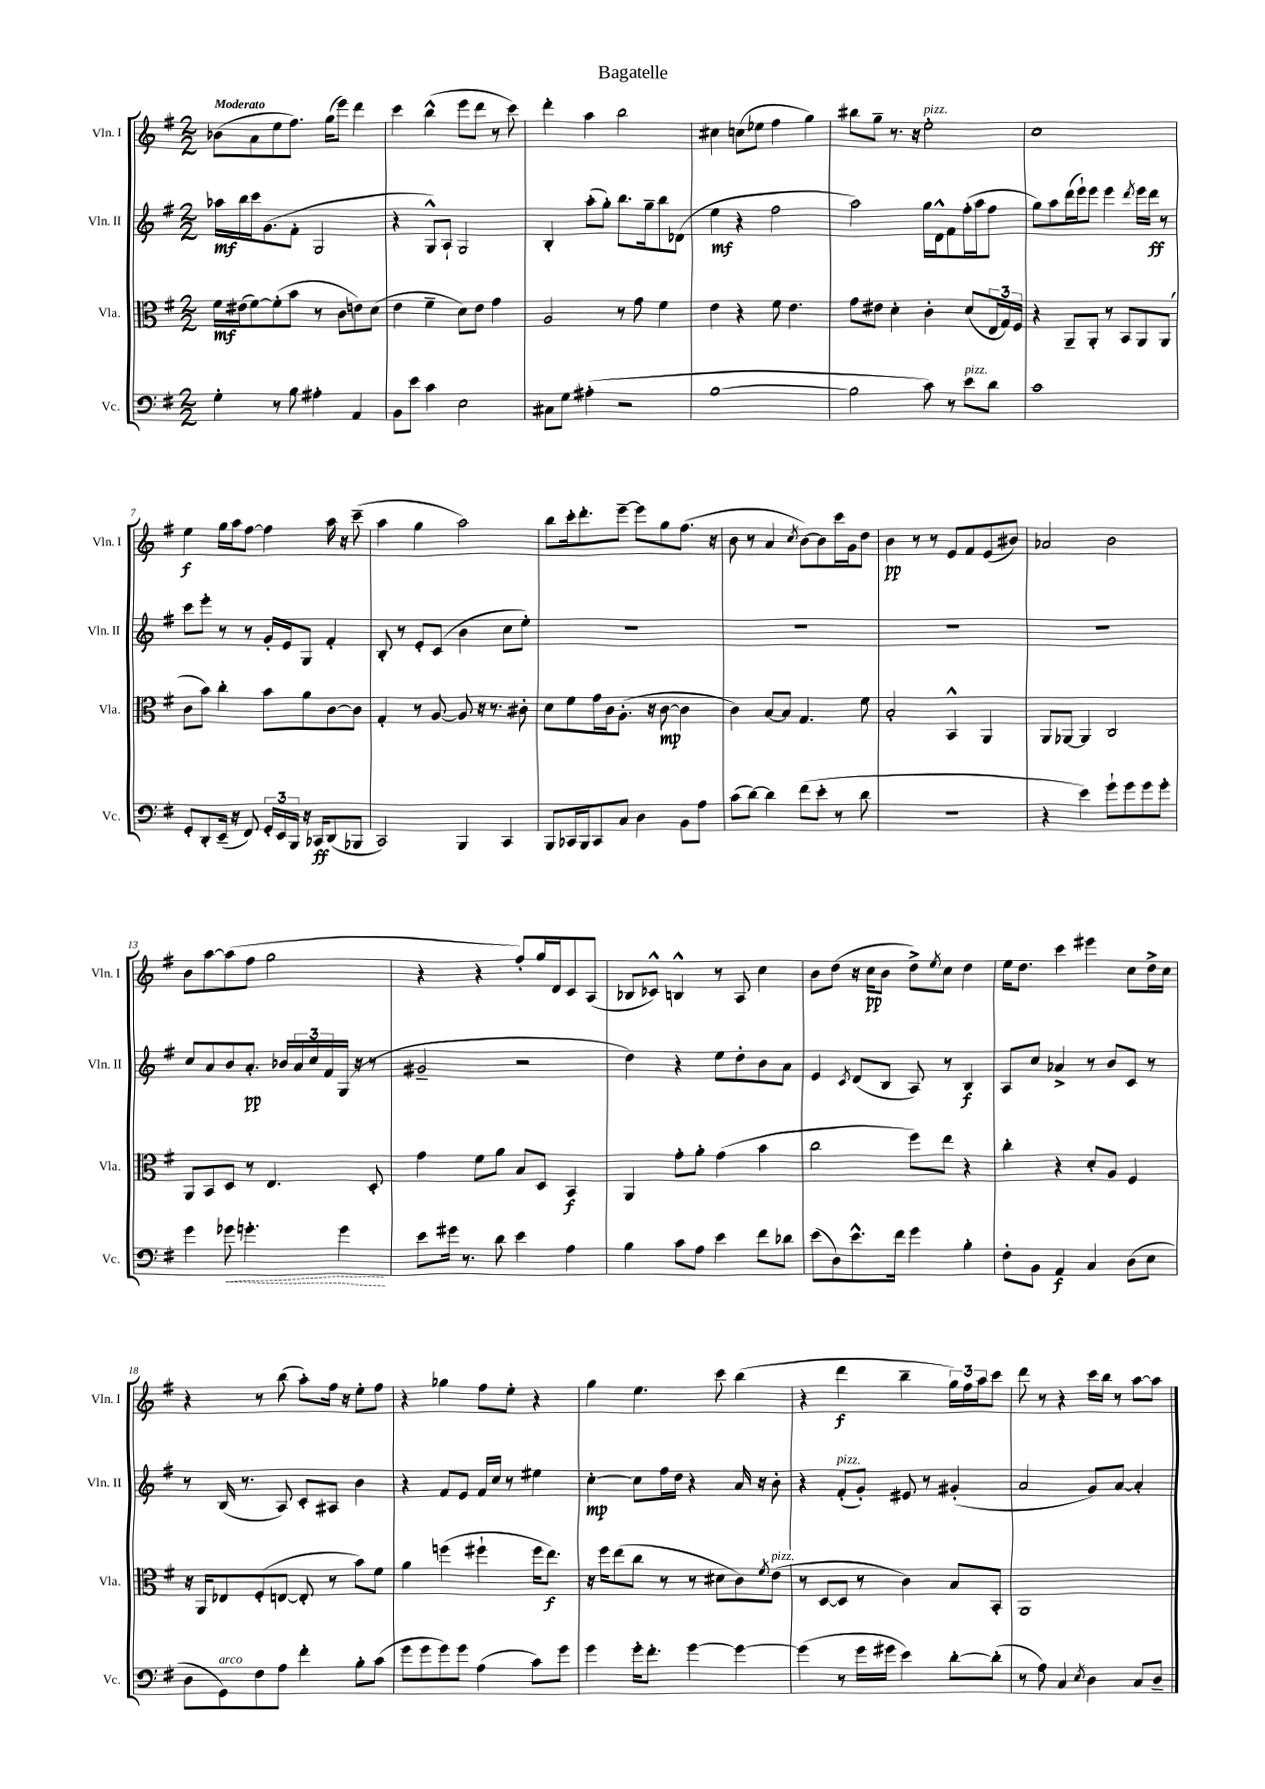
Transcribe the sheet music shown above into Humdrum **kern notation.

**kern	**kern	**kern	**kern
*staff4	*staff3	*staff2	*staff1
*clefF4	*clefC3	*clefG2	*clefG2
*k[f#]	*k[f#]	*k[f#]	*k[f#]
*M2/2	*M2/2	*M2/2	*M2/2
4G'	16f#	16aa-	(8b-
.	(16e#	16bb	.
.	[8f#)	16ccc	8a
.	.	(8.g	.
8r	(8f#']	.	8ee
8B	8b	8f#'	8.ff#)
4A#'	8r	2G	.
.	.	.	(16gg
.	8c	.	8eee)
4AA	8e)	.	4ddd
.	(8d	.	.
=	=	=	=
8BB	4e	4r	4ccc
8e	.	.	.
4c	4f#~	8G^^)	(4bb^^
.	.	8A`	.
2E	8d)	2G	8eee
.	8e	.	8ddd
.	4g	.	8r
.	.	.	8ccc)
=	=	=	=
8C#	2A	4B'	4ddd'
8G	.	.	.
(4A#'	.	(8aa'	4aa
.	.	8gg')	.
2r	8r	8.bb	2bb
.	8g	.	.
.	.	16gg~	.
.	4f#	8bb	.
.	.	(8d-	.
=	=	=	=
[1B	4e	4ee	4cc#
.	4r	4r	(8cc
.	.	.	8ee-
.	8f#	2ff#	4ff#
.	4.e	.	.
.	.	.	4gg)
=	=	=	=
2B]	8g	2aa)	8bb#
.	8e#	.	8gg~
.	4d'	.	8.r
.	.	.	16r
8c)	4c'	16gg	2ee'
.	.	16d^^	.
8r	.	8f#	.
8e	(8d	(16ff#'	.
.	.	16aa	.
8d	24E	8ff#	.
.	24G)	.	.
.	24F#	.	.
=	=	=	=
1c	4r	8gg)	1cc
.	.	8aa	.
.	8AA~	(16ddd	.
.	.	16eee`)	.
.	8AA'	8eee	.
.	8r	4eee	.
.	8BB	.	.
.	.	8qddd	.
.	8AA	16eee	.
.	.	16ddd	.
.	(8AA	8r	.
=	=	=	=
8GG'	8c	8ccc	4ee
8DD'	8b)	8eee'	.
(16EE~	4cc'	8r	16gg
16r	.	.	16aa
8FF#)	.	8r	[8ff#
24GG'	8b	16g'	4ff#]
24EE	.	.	.
.	.	16e	.
24BBB	.	.	.
16r	8a	8G	.
16CC-	.	.	.
(8DD	[8c	4f#'	16aa
.	.	.	16r
8BBB-	8c]	.	(8ccc~
=	=	=	=
2CC)	4G'	8B'	4aa
.	.	8r	.
.	8r	8e'	4gg
.	[8A	(8c	.
4BBB	8A]	4b	2aa)
.	16r	.	.
.	8.r	.	.
4CC	.	8cc	.
.	8c#'	8ee')	.
=	=	=	=
8BBB	8d	1r	8bb
16CC-	8f#	.	16ccc'
16BBB	.	.	8.ddd'
8CC-	16g	.	.
.	16c	.	.
8C	(8.A'	.	[8eee~
4D	.	.	8eee]
.	16r	.	.
.	[8c	.	8gg
8BB	4c]	.	(8.ff#
8A	.	.	.
.	.	.	16r
=	=	=	=
(8c	4c)	1r	8b
[8d)	.	.	8r
4d]	[8B	.	4a
.	8B]	.	.
.	.	.	8qcc
(8f#	4.G	.	[8b)
8e'	.	.	8b]
8r	.	.	16ccc
.	.	.	16g
8d	8f#	.	8dd
=	=	=	=
1r	2B'	1r	4b
.	.	.	8r
.	.	.	8r
.	4BB^^	.	8e
.	.	.	8f#
.	4AA	.	(8e
.	.	.	8b#)
=	=	=	=
4r	8AA	1r	2a-
.	[8AA-	.	.
4e)	4AA-]	.	.
8g`	2C	.	2b
8g	.	.	.
8g	.	.	.
8g'	.	.	.
=	=	=	=
4g	8AA	8cc	8b
.	8BB	8a	[8aa
8g-	8D	8b	(8aa]
4.g'	8r	8.a'	8ff#
.	4.E	.	2gg
.	.	16b-	.
.	.	24a	.
.	.	24cc	.
.	.	24f#	.
4g	.	(16G	.
.	.	16r	.
.	8D'	8r	.
=	=	=	=
8e	4g	2g#~	4r
16g#	.	.	.
8.r	.	.	.
.	8f#	.	4r
8d	8a	.	.
4e	8B	2r	8ff#')
.	8D	.	16gg
.	.	.	16d
4A	4BB	.	8c
.	.	.	(8A
=	=	=	=
4B	4AA	4dd)	8B-
.	.	.	8c-^^)
8c	8g'	4r	4B^^
8A	8a'	.	.
4e	(4g	8ee	8r
.	.	8dd'	8A
8f#	4b	8b	4cc
8d-	.	8a	.
=	=	=	=
(8e	2cc	4e	8b
8D)	.	.	(8dd
.	.	8qc	.
8.e^^	.	(8d	16r
.	.	.	16cc
.	.	8B	8b
16f#	.	.	.
4g	8ff#)	8A)	8dd^)
.	.	.	8qee
.	8ee	8r	8cc
4B'	4r	4B	4dd
=	=	=	=
8F#'	4cc'	8A	16ee
.	.	.	8.dd
8BB	.	8cc	.
4AA	4r	4a-^	4ccc
4C	8d'	8r	4eee#
.	8A	8b	.
(8D	4F#	8c	8cc
8E	.	8r	16dd^
.	.	.	16cc
=	=	=	=
8D	16r	8r	4r
.	16AA	.	.
8GG)	8E-	(16B	.
.	.	8.r	.
8F#	(8F#'	.	8r
8A	[8E	8A)	(8bb
4f#'	8E']	8c'	8aa')
.	8r	8A#	16ff#
.	.	.	16r
8B'	8b)	4b	8ee'
(8c	8f#	.	8ff#
=	=	=	=
8g	4a	4r	4r
8g	.	.	.
8g)	(4ff	8f#	4gg-
8g	.	8e	.
(4A	4ff#`	16f#	8ff#
.	.	16cc	.
.	.	8r	8ee'
8c)	16ff#	4ee#	4r
.	8.ee)	.	.
8g	.	.	.
=	=	=	=
4g	16r	[4cc'	4gg
.	16ff#	.	.
.	(8ee	.	.
16g'	8cc	8cc]	4.ee
8.f#'	.	.	.
.	8r	16ff#	.
.	.	16dd	.
[4g	8r	4r	.
.	8d#	.	8ccc
4g_	8c)	16a	(4bb
.	.	16r	.
.	8qf#	.	.
.	(8e	8b'	.
=	=	=	=
(4g]	8r	4r	4r
.	[8D	.	.
8r	8D]	(8f#'	4ddd
16g	8r	8g')	.
16g#	.	.	.
4e)	4c)	8e#	4bb~
.	.	8r	.
[8d'	8B	(4g#'	24gg)
.	.	.	24ff#
.	.	.	24aa
(8d']	8BB'	.	8ccc
=	=	=	=
8r	1AA	2a	8ddd
8A)	.	.	8r
4C	.	.	4r
8qE	.	.	.
4D	.	8g)	16ccc
.	.	.	16bb
.	.	[8a	8r
8C	.	4a']	[8aa
8D~	.	.	8aa]
==	==	==	==
*-	*-	*-	*-
